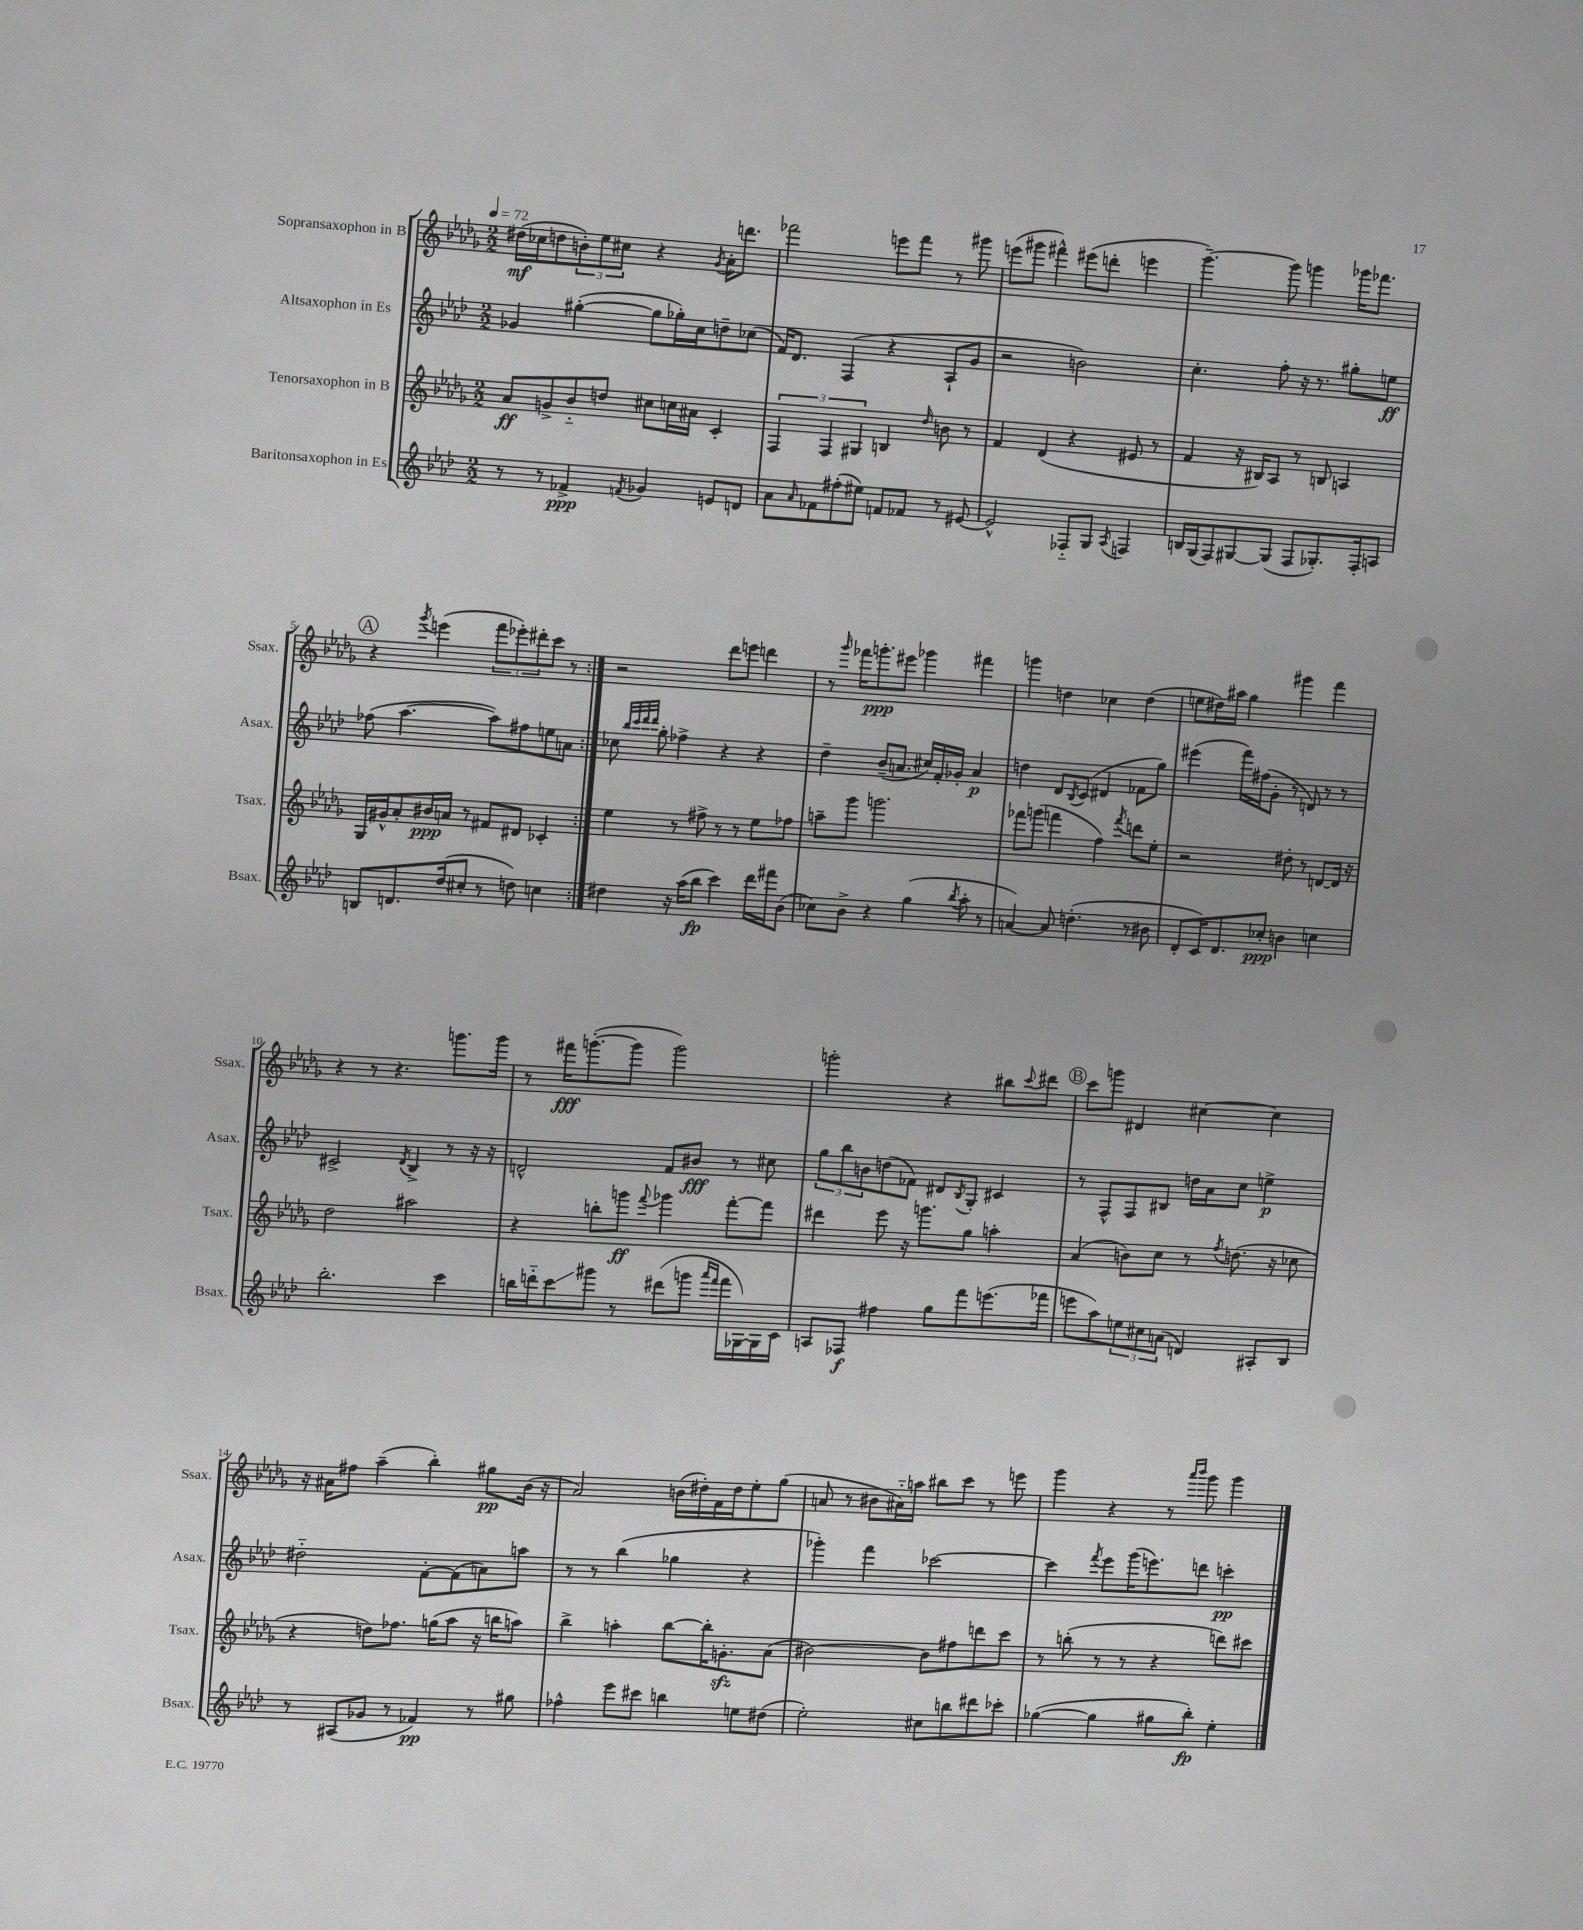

**kern	**kern	**kern	**kern
*staff4	*staff3	*staff2	*staff1
*clefG2	*clefG2	*clefG2	*clefG2
*k[b-e-a-d-]	*k[b-e-a-d-g-]	*k[b-e-a-d-]	*k[b-e-a-d-g-]
*M2/2	*M2/2	*M2/2	*M2/2
*MM72	*MM72	*MM72	*MM72
8r	8a-	4g-	(16dd#
.	.	.	16cc-
8r	8g^	.	8dd
4f-^	8b-'~	([4gg#'	12b')
.	.	.	12ee-
.	8dd	.	.
.	.	.	12cc#
8qf	.	.	.
4g-	8cc#	8gg#]	4r
.	16cc	16gg-')	.
.	16a#	16cc	.
.	.	.	8qg-
8e	4c'	8dd~	16a-'
.	.	.	8.ddd
8d	.	(8cc-	.
=	=	=	=
8a-	6F	16f)	2fff-
.	.	8.d-	.
16qqa-	.	.	.
8f-	.	.	.
.	6F	.	.
(8ff#'	.	(4F	.
.	6G#	.	.
8ee#)	.	.	.
8f	4B	4r	8eee
8f-	.	.	8fff-
.	16qqdd-	.	.
8r	8b	8A-`	8r
[8e#	8r	8g	8ggg#
=	=	=	=
2e#^^]	4f	2r	(8eee
.	.	.	8ggg#
.	(4d-	.	4fff#^^)
8F-'~	4r	2b)	(8eee#
8G	.	.	8ddd'
8qA-	.	.	.
4F	8e#	.	4eee
.	8r	.	.
=	=	=	=
16B	4f	4.cc'	[4.ggg-~)
(16G	.	.	.
8F)	.	.	.
[8G#	16r	.	.
.	16B#)	.	.
(8G#]	8A-	8ff'	8ggg-]
8F	8r	16r	4ggg
.	.	8.r	.
8.G-')	8B	.	.
.	4A	8gg#'	16ggg-
16F'	.	.	8.fff-
8A	.	8ee	.
=	=	=	=
8B	16G-	(8ff-	4r
.	16g#^^	.	.
8.d	8a-'	[4.aa-	.
.	.	.	8qggg-
.	16b#	.	(4eee
(16dd-	16a	.	.
8cc#'	8r	.	.
8r	8f#	8aa-])	12fff
.	.	.	12eee-')
8dd)	8d#	8ff#	.
.	.	.	12ddd#'
4cc	4c-'	8ee	8ccc
.	.	8a	8r
=:|!	=:|!	=:|!	=:|!
4dd#	4ee-	8cc-	2r
.	.	32qqbb-	.
.	.	32qqccc	.
.	.	32qqddd-	.
.	.	32qqddd-	.
.	.	8gg'	.
16r	8r	4ff-^	.
(16aa-	.	.	.
8bb-	8ff#^	.	.
4ccc)	8r	4r	8ddd-
.	8r	.	8eee
16ddd-	8ee-	4r	4ddd
16fff#	.	.	.
(8b-	8ff-	.	.
=	=	=	=
8cc-)	8aa~	4dd-~	8r
.	.	.	16qqggg-
8b-^	8ggg-	.	16fff-
.	.	.	8.ggg'
4r	2.ggg	(8b-~	.
.	.	8.a	8eee#
(4gg	.	.	4ggg-
.	.	16cc#)	.
.	.	16f'	.
.	.	16g-'	.
8qbb-	.	.	.
8aa-'	.	4a	4fff#
8r	.	.	.
=	=	=	=
[4a)	8fff-	4dd	4ggg
.	(8ggg	.	.
8a]	4fff	8d-	4dd
.	.	8qB-	.
(4.dd'	.	(8c	.
.	4ff)	4d#	4cc-
.	8qfff	.	.
8r	8ddd	8f-	(4dd
8b#	8ee-'	8gg)	.
=	=	=	=
8d-'	2r	(4eee#	8ee
16c)	.	.	16dd#)
8.d-	.	.	16aa#
.	.	16fff)	4gg-
.	.	(16ff#	.
8cc-'	.	8g'	.
4b	8dd#'	8r	4ggg#
.	8r	8d)	.
4cc	[8d	8r	4fff
.	16d]	8r	.
.	16r	.	.
=	=	=	=
2.bb-'	2dd-	2c#^	4r
.	.	.	8r
.	.	.	4.r
.	.	8qd-	.
.	2aa#	4B-^	.
4ccc	.	8r	8.ggg
.	.	16r	.
.	.	16r	16ggg
=	=	=	=
16bb	4r	2d^^	8r
16ddd'~	.	.	.
8ccc	.	.	16fff#
.	.	.	([8.ggg'
8ggg#	8bb'	.	.
8r	8ggg	.	8ggg]
.	8qqfff	.	.
(8ddd#	4ggg-	8f	2ggg)
8ggg	.	8b#	.
16qqaaa-	.	.	.
16qqfff	.	.	.
16fff	[8fff'	8r	.
[16G-)	.	.	.
16G-]	8fff]	8cc#	.
16c	.	.	.
=	=	=	=
8A	4ddd#	12gg	2ggg'
.	.	12bb-	.
8F-	.	.	.
.	.	12b	.
4ff#	8eee-	(8dd	.
.	16r	8f-)	.
.	8.ggg	.	.
8gg	.	8d#	4r
.	.	8qB-	.
8fff	8gg-	8G'	.
(8.eee	4aa'	4c#	8bb#
.	.	.	8qqccc
.	.	.	8ddd#
16fff-	.	.	.
=	=	=	=
8eee	(4a-	8r	8ccc
8aa-)	.	8F^^	8ggg
12ee	8b)	8F	4d#
12cc#	.	.	.
.	8cc	8B#	.
(12a	.	.	.
4d)	8r	16dd	[4cc#
.	.	16a-	.
.	8qff	.	.
.	(8.dd	8cc	.
8A#'	.	4ee^	4cc#]
.	16r	.	.
8B-	8cc-	.	.
=	=	=	=
8r	4r	2dd#'~	16r
.	.	.	16a#
(8A#	.	.	8ff#
8g-	8dd)	.	(4aa-~
8r	8.ff-	.	.
4f-)	.	[8f'	4bb-')
.	(16gg	.	.
.	8aa-	(8f]	.
8r	16r	8a)	8gg#
.	16bb	.	.
8gg#	8aa)	8aa	(16b-
.	.	.	16r
=	=	=	=
4ff-^^	4bb-^	8r	2a-)
.	.	8r	.
8eee-	4aa'	(4bb-	.
8ccc#	.	.	.
4bb	[8bb-	4gg-	(16b
.	.	.	16dd#')
.	16bb-']	.	16f
.	8.g'	.	16dd#
8ee	.	4r	8ee-'
(8dd#	(8a-	.	(8gg-
=	=	=	=
2ee-')	[2b#)	4ggg-')	8a
.	.	.	8r
.	.	4fff	8b#
.	.	.	16a#'~)
.	.	.	16aa
8cc#	8b#]	[2ccc-	8bb#
8bb	8ff#	.	8ccc
8ddd#	8ddd	.	8r
8ccc-'	8ccc	.	8eee
=	=	=	=
([4gg-	8r	4ccc-]	4ggg-
.	(8bb'	.	.
.	.	8qfff	.
4gg-]	8r	8eee-	4r
.	8r	(16ggg	.
.	.	8.eee)	.
8gg#	4r	.	8r
.	.	.	16qqaaa-
.	.	.	16qqbbb-
8bb-')	.	8ddd	8ggg-
4ee-'	8ddd)	4ccc'	4ggg-
.	8ccc#	.	.
==	==	==	==
*-	*-	*-	*-
